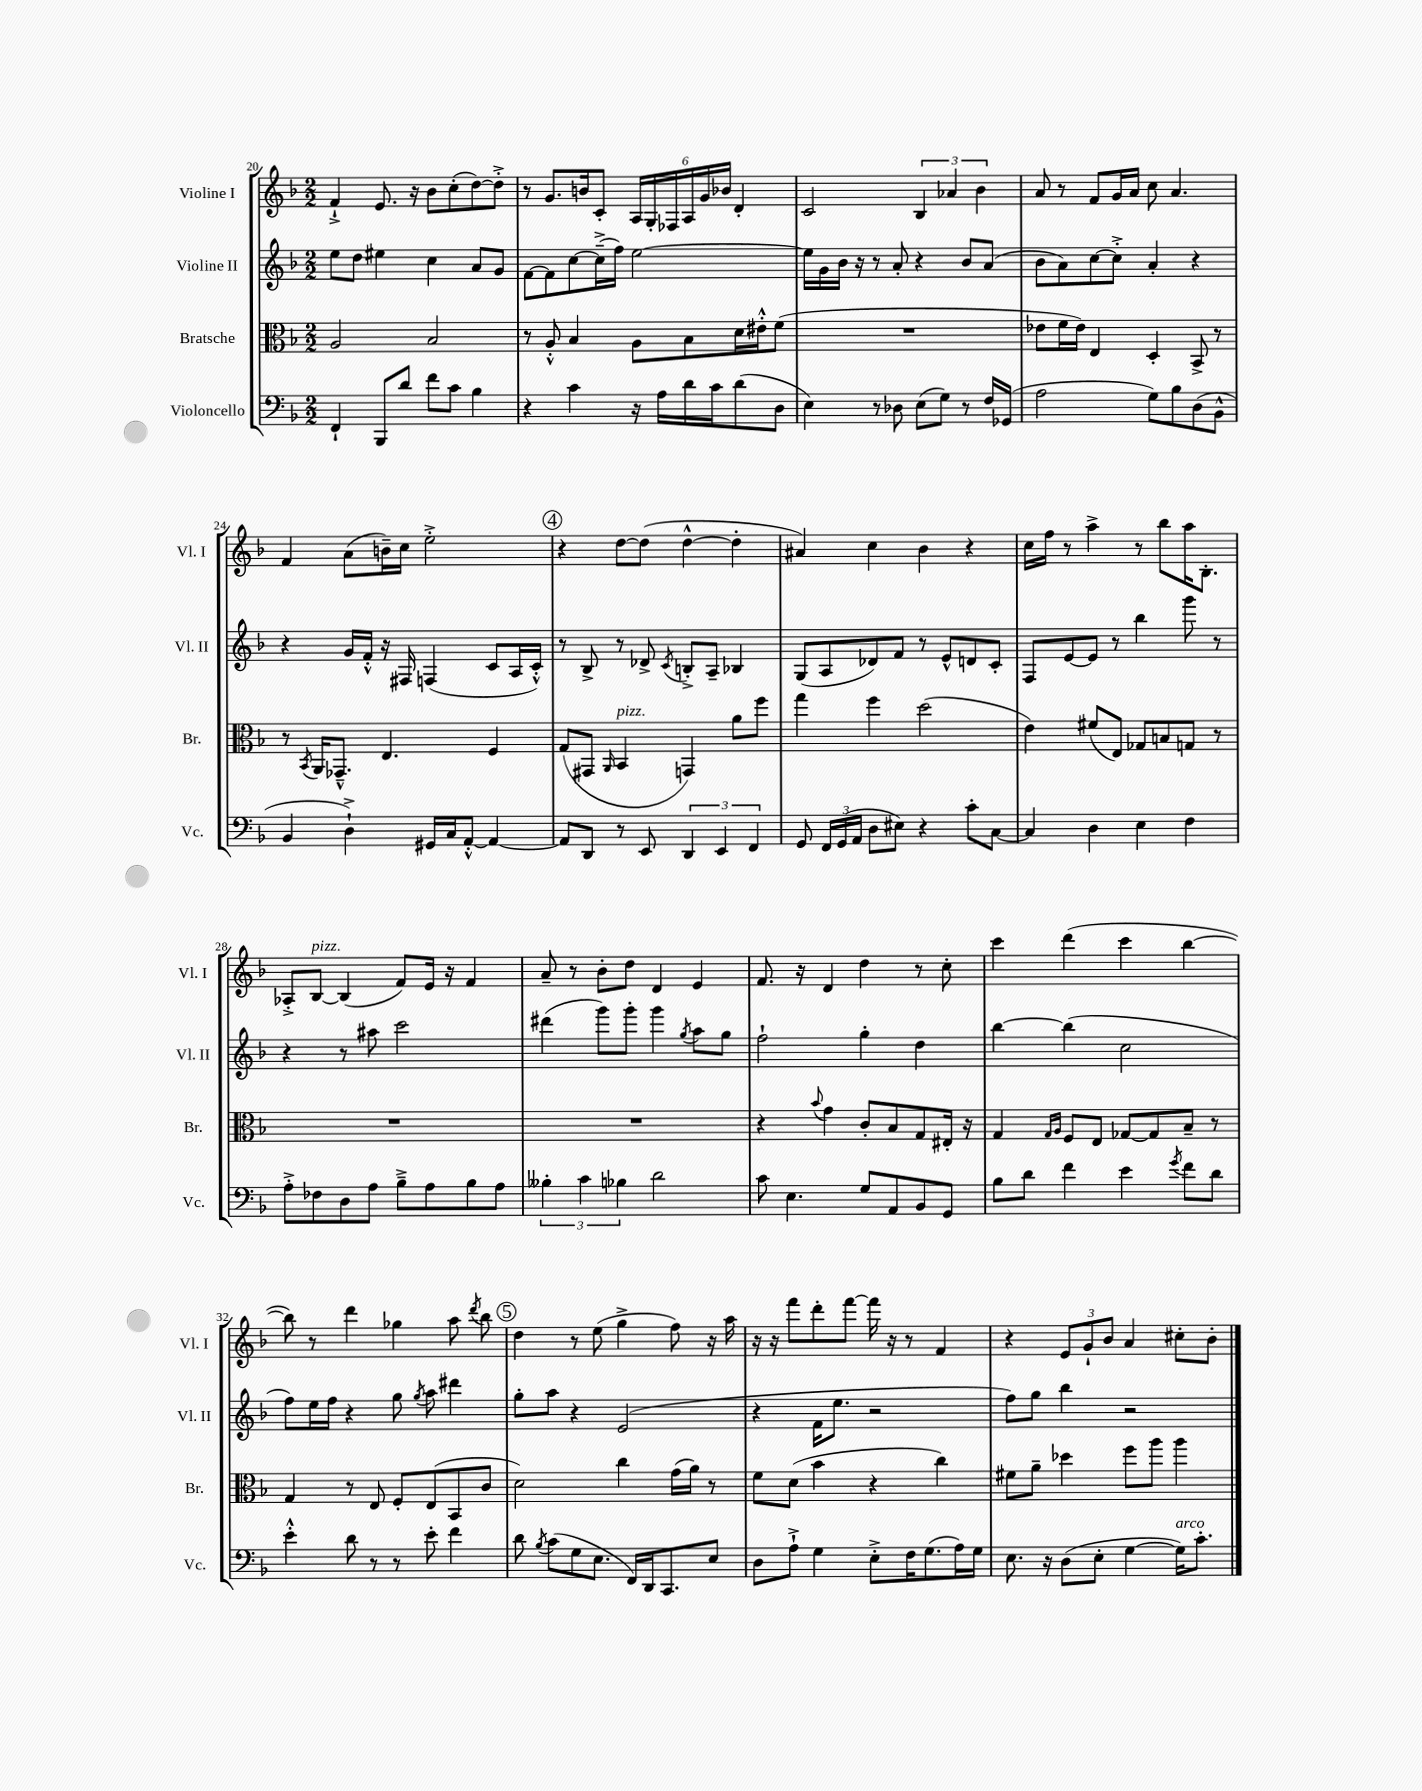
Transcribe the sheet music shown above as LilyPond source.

<<
\new StaffGroup <<
\new Staff = "s0" \with { instrumentName = "Violine I" shortInstrumentName = "Vl. I" } {
    \clef treble \key f \major \numericTimeSignature \time 2/2
    \autoBeamOff f'4-!-> e'8. r16 bes'8[ c''8-.( d''8~) d''8]-.-> |
    r8 g'8.[ b'16 c'8]-. \tuplet 6/4 { a16[ g16-. fes16 a16 g'16 bes'16] } d'4-. |
    c'2 \tuplet 3/2 { bes4 aes'4 bes'4 } |
    a'8 r8 f'8[ g'16 a'16] c''8 a'4. |
    f'4 a'8[( b'16--) c''16] e''2-.-> |
    \mark \markup { \circle "4" } r4 d''8[~ d''8]( d''4~-^ d''4-. |
    ais'4) c''4 bes'4 r4 |
    c''16[ f''16] r8 a''4-> r8 bes''8[ a''16 bes8.]-. |
    aes8[-.-> bes8]~^\markup { \italic "pizz." } bes4( f'8[) e'16] r16 f'4 |
    a'8-- r8 bes'8[-. d''8] d'4 e'4 |
    f'8. r16 d'4 d''4 r8 c''8-. |
    c'''4 d'''4( c'''4 bes''4~ |
    bes''8) r8 d'''4 ges''4 a''8 \acciaccatura { d'''8 } bes''8 |
    \mark \markup { \circle "5" } d''4 r8 e''8( g''4-> f''8) r16 a''16 |
    r16 r16 f'''8[ d'''8-. f'''8]~ f'''16 r16 r8 f'4 |
    r4 \tuplet 3/2 { e'8[ g'8-! bes'8] } a'4 cis''8[-. bes'8]-. \bar "|." |
}
\new Staff = "s1" \with { instrumentName = "Violine II" shortInstrumentName = "Vl. II" } {
    \clef treble \key f \major \numericTimeSignature \time 2/2
    \autoBeamOff e''8[ d''8] eis''4 c''4 a'8[ g'8] |
    f'8[~ f'8 c''8~ c''16--->( f''16]) e''2~ |
    e''16[ g'16 bes'16] r16 r8 a'8-. r4 bes'8[ a'8]( |
    bes'8[ a'8) c''8~ c''8]-.-> a'4-. r4 |
    r4 g'16[ f'16]-.-^ r16 fis16 f4( c'8[ a16 c'16]-.-^) |
    \mark \markup { \circle "4" } r8 bes8-> r8 des'8-> \acciaccatura { c'8 } b8[-.-> a8]-- bes4 |
    g8[( a8 des'8) f'8] r8 e'8[-^ d'8 c'8]-. |
    f8[ e'8~ e'8] r8 bes''4 g'''8 r8 |
    r4 r8 ais''8 c'''2 |
    dis'''4( g'''8[) g'''8]-. g'''4 \acciaccatura { g''8 } a''8[ g''8] |
    f''2-! g''4-. d''4 |
    bes''4~ bes''4( c''2 |
    f''8[) e''16 f''16] r4 g''8 \acciaccatura { g''8 } a''8 dis'''4 |
    \mark \markup { \circle "5" } g''8[-. a''8] r4 e'2( |
    r4 f'16[ e''8.] r2 |
    f''8[) g''8] bes''4 r2 \bar "|." |
}
\new Staff = "s2" \with { instrumentName = "Bratsche" shortInstrumentName = "Br." } {
    \clef alto \key f \major \numericTimeSignature \time 2/2
    \autoBeamOff a2 bes2 |
    r8 a8-.-^ bes4 a8[ bes8 d'16 eis'16-.-^ f'8]( |
    R1 |
    ees'8[ f'16 ees'16]) e4 d4-. bes,8-> r8 |
    r8 \acciaccatura { bes,8 } a,16[ ges,8.]---^ e4. f4 |
    \mark \markup { \circle "4" } g8[( gis,8] \grace { a,16 } bes,4^\markup { \italic "pizz." } g,4) a'8[ f''8] |
    g''4 f''4 d''2( |
    e'4) fis'8[( e8]) ges8[ b8 g8] r8 |
    R1 |
    R1 |
    r4 \appoggiatura { bes'8 } g'4 c'8[-. bes8 g8 eis16]-. r16 |
    g4 \grace { g16[ a16] } f8[ e8] ges8[~ ges8 bes8]-- r8 |
    g4 r8 e8 f8[-. e8( bes,8 c'8] |
    \mark \markup { \circle "5" } d'2) c''4 g'16[( a'16]) r8 |
    f'8[ d'8]( bes'4 r4 c''4) |
    fis'8[ a'8]-- des''4 f''8[ a''8] a''4 \bar "|." |
}
\new Staff = "s3" \with { instrumentName = "Violoncello" shortInstrumentName = "Vc." } {
    \clef bass \key f \major \numericTimeSignature \time 2/2
    \autoBeamOff f,4-! bes,,8[ d'8] f'8[ c'8] bes4 |
    r4 c'4 r16 a16[ d'16 c'16 d'8( d8] |
    e4) r8 des8 e8[( g8]) r8 f16[ ges,16]( |
    a2 g8[) bes8 d8( bes,8]-^ |
    bes,4 d4-!->) gis,16[ c16 a,8]~-.-^ a,4~ |
    \mark \markup { \circle "4" } a,8[ d,8] r8 e,8 \tuplet 3/2 { d,4 e,4 f,4 } |
    g,8 \tuplet 3/2 { f,16[ g,16( a,16] } d8[ eis8]) r4 c'8[-. c8]~ |
    c4 d4 e4 f4 |
    a8[-.-> fes8 d8 a8] bes8[---> a8 bes8 a8] |
    \tuplet 3/2 { beses4-. c'4 bes4 } d'2 |
    c'8 e4. g8[ a,8 bes,8 g,8] |
    bes8[ d'8] f'4 e'4 \acciaccatura { g'8 } f'8[ d'8] |
    e'4-.-^ d'8 r8 r8 e'8-. f'4 |
    \mark \markup { \circle "5" } d'8 \acciaccatura { bes8 } c'8[( g8 e8.] f,16[) d,16 c,8. e8] |
    d8[ a8]-!-> g4 e8[-.-> f16 g8.( a16) g16] |
    e8. r16 d8[( e8]-. g4~ g16[^\markup { \italic "arco" }) c'8.]-. \bar "|." |
}
>>
>>
\layout { \context { \Score currentBarNumber = #20 } }
